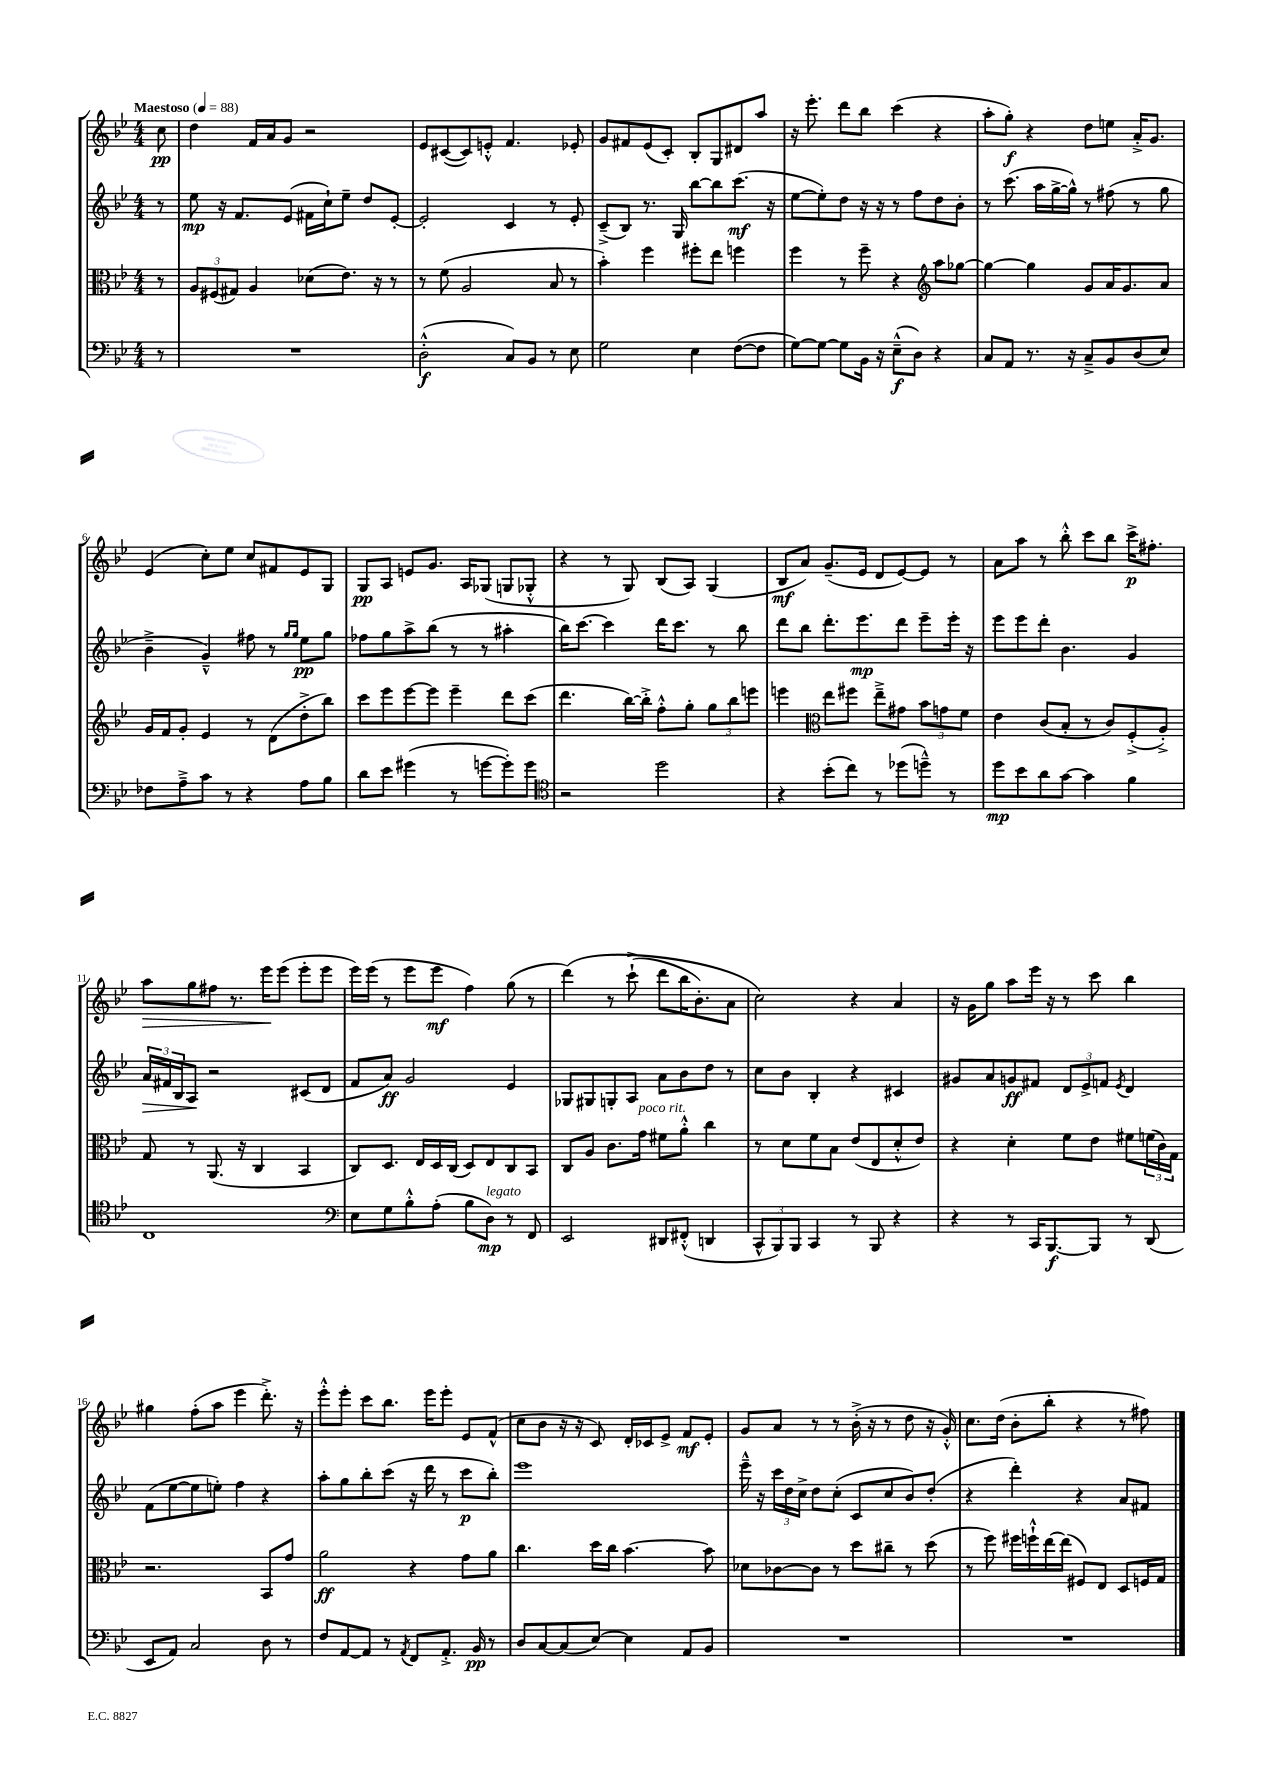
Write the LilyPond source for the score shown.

<<
\new StaffGroup <<
\new Staff = "s0" {
    \clef treble \key bes \major \numericTimeSignature \time 4/4 \partial 8 \tempo "Maestoso" 4 = 88
    c''8\pp |
    d''4 f'16 a'16 g'8 r2 |
    ees'8 cis'8~( cis'8) e'8-.-^ f'4. ees'8-. |
    g'8 fis'8 ees'8( c'8-.) bes8-. g8 dis'8 a''8 |
    r16 ees'''8.-. d'''8 bes''8 c'''4( r4 |
    a''8-. g''8-.\f) r4 d''8 e''8 a'16-.-> g'8. |
    ees'4( c''8-.) ees''8 c''8 fis'8 ees'8 g8 |
    g8\pp a8 e'8 g'8. a16 ges8( g8 ges8-.-^ |
    r4 r8 g8) bes8( a8) g4( |
    bes8\mf a'8) g'8.--( ees'16 d'8 ees'8~) ees'8 r8 |
    a'8 a''8 r8 bes''8-.-^ c'''8 bes''8 c'''16->\p fis''8.-. |
    a''8\> g''8 fis''8 r8. ees'''16\! ees'''8( ees'''8-. ees'''8 |
    ees'''16) ees'''16( r8 ees'''8 ees'''8\mf f''4) g''8( r8 |
    d'''4)\( r8 c'''8-!->( d'''8 bes''16 bes'8.-.) a'8 |
    c''2\) r4 a'4 |
    r16 g'16 g''8 a''8 ees'''16 r16 r8 c'''8 bes''4 |
    gis''4 f''8-.( a''8 ees'''4 d'''8.-.->) r16 |
    ees'''8-.-^ ees'''8-. c'''8 bes''8. ees'''16 ees'''8-. ees'8 f'8-^( |
    c''8 bes'8 r16 r16 c'8) d'16-. ces'16 ees'8-> f'8\mf ees'8-. |
    g'8 a'8 r8 r8 bes'16-.->( r16 r8 d''8 r16 g'16-.-^) |
    c''8. d''16( bes'8-. bes''8-. r4 r8 fis''8) \bar "|." |
}
\new Staff = "s1" {
    \clef treble \key bes \major \numericTimeSignature \time 4/4 \partial 8
    r8 |
    ees''8\mp r16 f'8. ees'8( fis'16 c''16-!) ees''8-- d''8 ees'8~-. |
    ees'2-. c'4 r8 ees'8-. |
    c'8--->( bes8) r8. g16 bes''8~ bes''8 c'''8.\mf( r16 |
    ees''8~ ees''8-.) d''8 r16 r16 r8 f''8 d''8 bes'8-. |
    r8 c'''8.( a''16 g''16~-> g''16-^) r8 fis''8( r8 g''8 |
    bes'4---> g'4---^) fis''8 r8 \grace { g''16 g''16 } ees''8\pp g''8 |
    fes''8 g''8 a''8-> bes''8( r8 r8 ais''4-. |
    bes''16) c'''8.~ c'''4 d'''16 c'''8. r8 bes''8 |
    d'''8 bes''8 d'''8.-. ees'''8.\mp d'''8 ees'''8-- ees'''16-. r16 |
    ees'''8 ees'''8 d'''8-. bes'4. g'4 |
    \tuplet 3/2 { a'16\> fis'16 bes16 } a8\! r2 cis'8( d'8 |
    f'8 a'8\ff) g'2 ees'4 |
    ges8 gis8 g8-. a8 a'8 bes'8 d''8 r8 |
    c''8 bes'8 bes4-. r4 cis'4 |
    gis'8 a'8 g'8\ff fis'8 \tuplet 3/2 { d'8 ees'8-> f'8 } \acciaccatura { ees'8 } d'4 |
    f'8( ees''8~ ees''8 e''8-.) f''4 r4 |
    a''8-. g''8 bes''8-. c'''8( r16 d'''16 r8 c'''8\p bes''8-.) |
    ees'''1 |
    ees'''16---^ r16 \tuplet 3/2 { c'''16 d''16 c''16-> } d''8 c''8-.( c'8 c''8 bes'8) d''8-.( |
    r4 d'''4-.) r4 a'8 fis'8 \bar "|." |
}
\new Staff = "s2" {
    \clef alto \key bes \major \numericTimeSignature \time 4/4 \partial 8
    r8 |
    \tuplet 3/2 { a8 fis8( gis8) } a4 des'8( ees'8.) r16 r8 |
    r8 f'8( a2 bes8 r8 |
    bes'4-.) f''4 fis''8-. ees''8 f''4 |
    f''4 r8 f''8-- r4 \clef treble a''8 ges''8~ |
    ges''4~ ges''4 g'8 a'16 g'8. a'8 |
    g'16 f'16 g'8-. ees'4 r8 d'8( d''8-.-> bes''8) |
    c'''8 ees'''8 ees'''8~ ees'''8 ees'''4-- d'''8 c'''8( |
    d'''4. bes''16~) bes''16-.-> f''8-.-^ g''8-. \tuplet 3/2 { g''8 bes''8 e'''8 } |
    e'''4 \clef alto ees''8 fis''8 ees''8---> gis'8 \tuplet 3/2 { bes'8 g'8 f'8 } |
    ees'4 c'8( bes8-. r8 c'8) f8-.->( a8-.->) |
    g8 r8 a,8.( r16 c4 bes,4 |
    c8) d8. ees16 d16 c16( d8) ees8 c8 bes,8 |
    c8 a8 c'8. g'16^\markup { \italic "poco rit." } fis'8 a'8-.-^ c''4 |
    r8 d'8 f'8 bes8 ees'8( ees8 d'8-.-^ ees'8) |
    r4 d'4-. f'8 ees'8 fis'8 \tuplet 3/2 { f'16( c'16) g16 } |
    r2. bes,8 g'8 |
    a'2\ff r4 g'8 a'8 |
    c''4. d''16 c''16 bes'4.~ bes'8 |
    des'8 ces'8~ ces'8 r8 d''8 cis''8-- r8 d''8( |
    r8 f''8) fis''16 f''16-!-^ ees''16~ ees''16( fis8) ees8 d8 f16 g16 \bar "|." |
}
\new Staff = "s3" {
    \clef bass \key bes \major \numericTimeSignature \time 4/4 \partial 8
    r8 |
    R1 |
    d2-.-^\f( c8) bes,8 r8 ees8 |
    g2 ees4 f8~( f8 |
    g8~) g8~ g8 bes,16 r16 ees8---^\f( d8) r4 |
    c8 a,8 r8. r16 c8---> bes,8 d8( ees8) |
    fes8 a8---> c'8 r8 r4 a8 bes8 |
    d'8 ees'8 gis'4( r8 g'8~ g'8-.) g'8 |
    \clef tenor r2 d''2 |
    r4 bes'8-.( c''8) r8 des''8( d''8---^) r8 |
    d''8\mp bes'8 a'8 g'8~ g'4 f'4 |
    c1 |
    \clef bass ees8 g8 bes8-.-^ a8-.( bes8 d8\mp^\markup { \italic "legato" }) r8 f,8 |
    ees,2 dis,8 fis,8-.-^( d,4 |
    \tuplet 3/2 { c,8-^ bes,,8) bes,,8 } c,4 r8 bes,,8 r4 |
    r4 r8 c,16 bes,,8.~\f bes,,8 r8 d,8( |
    ees,8 a,8) c2 d8 r8 |
    f8 a,8~ a,8 r8 \acciaccatura { a,8 } f,8 a,8.-.-> bes,16\pp r8 |
    d8 c8~ c8( ees8~) ees4 a,8 bes,8 |
    R1 |
    R1 \bar "|." |
}
>>
>>
